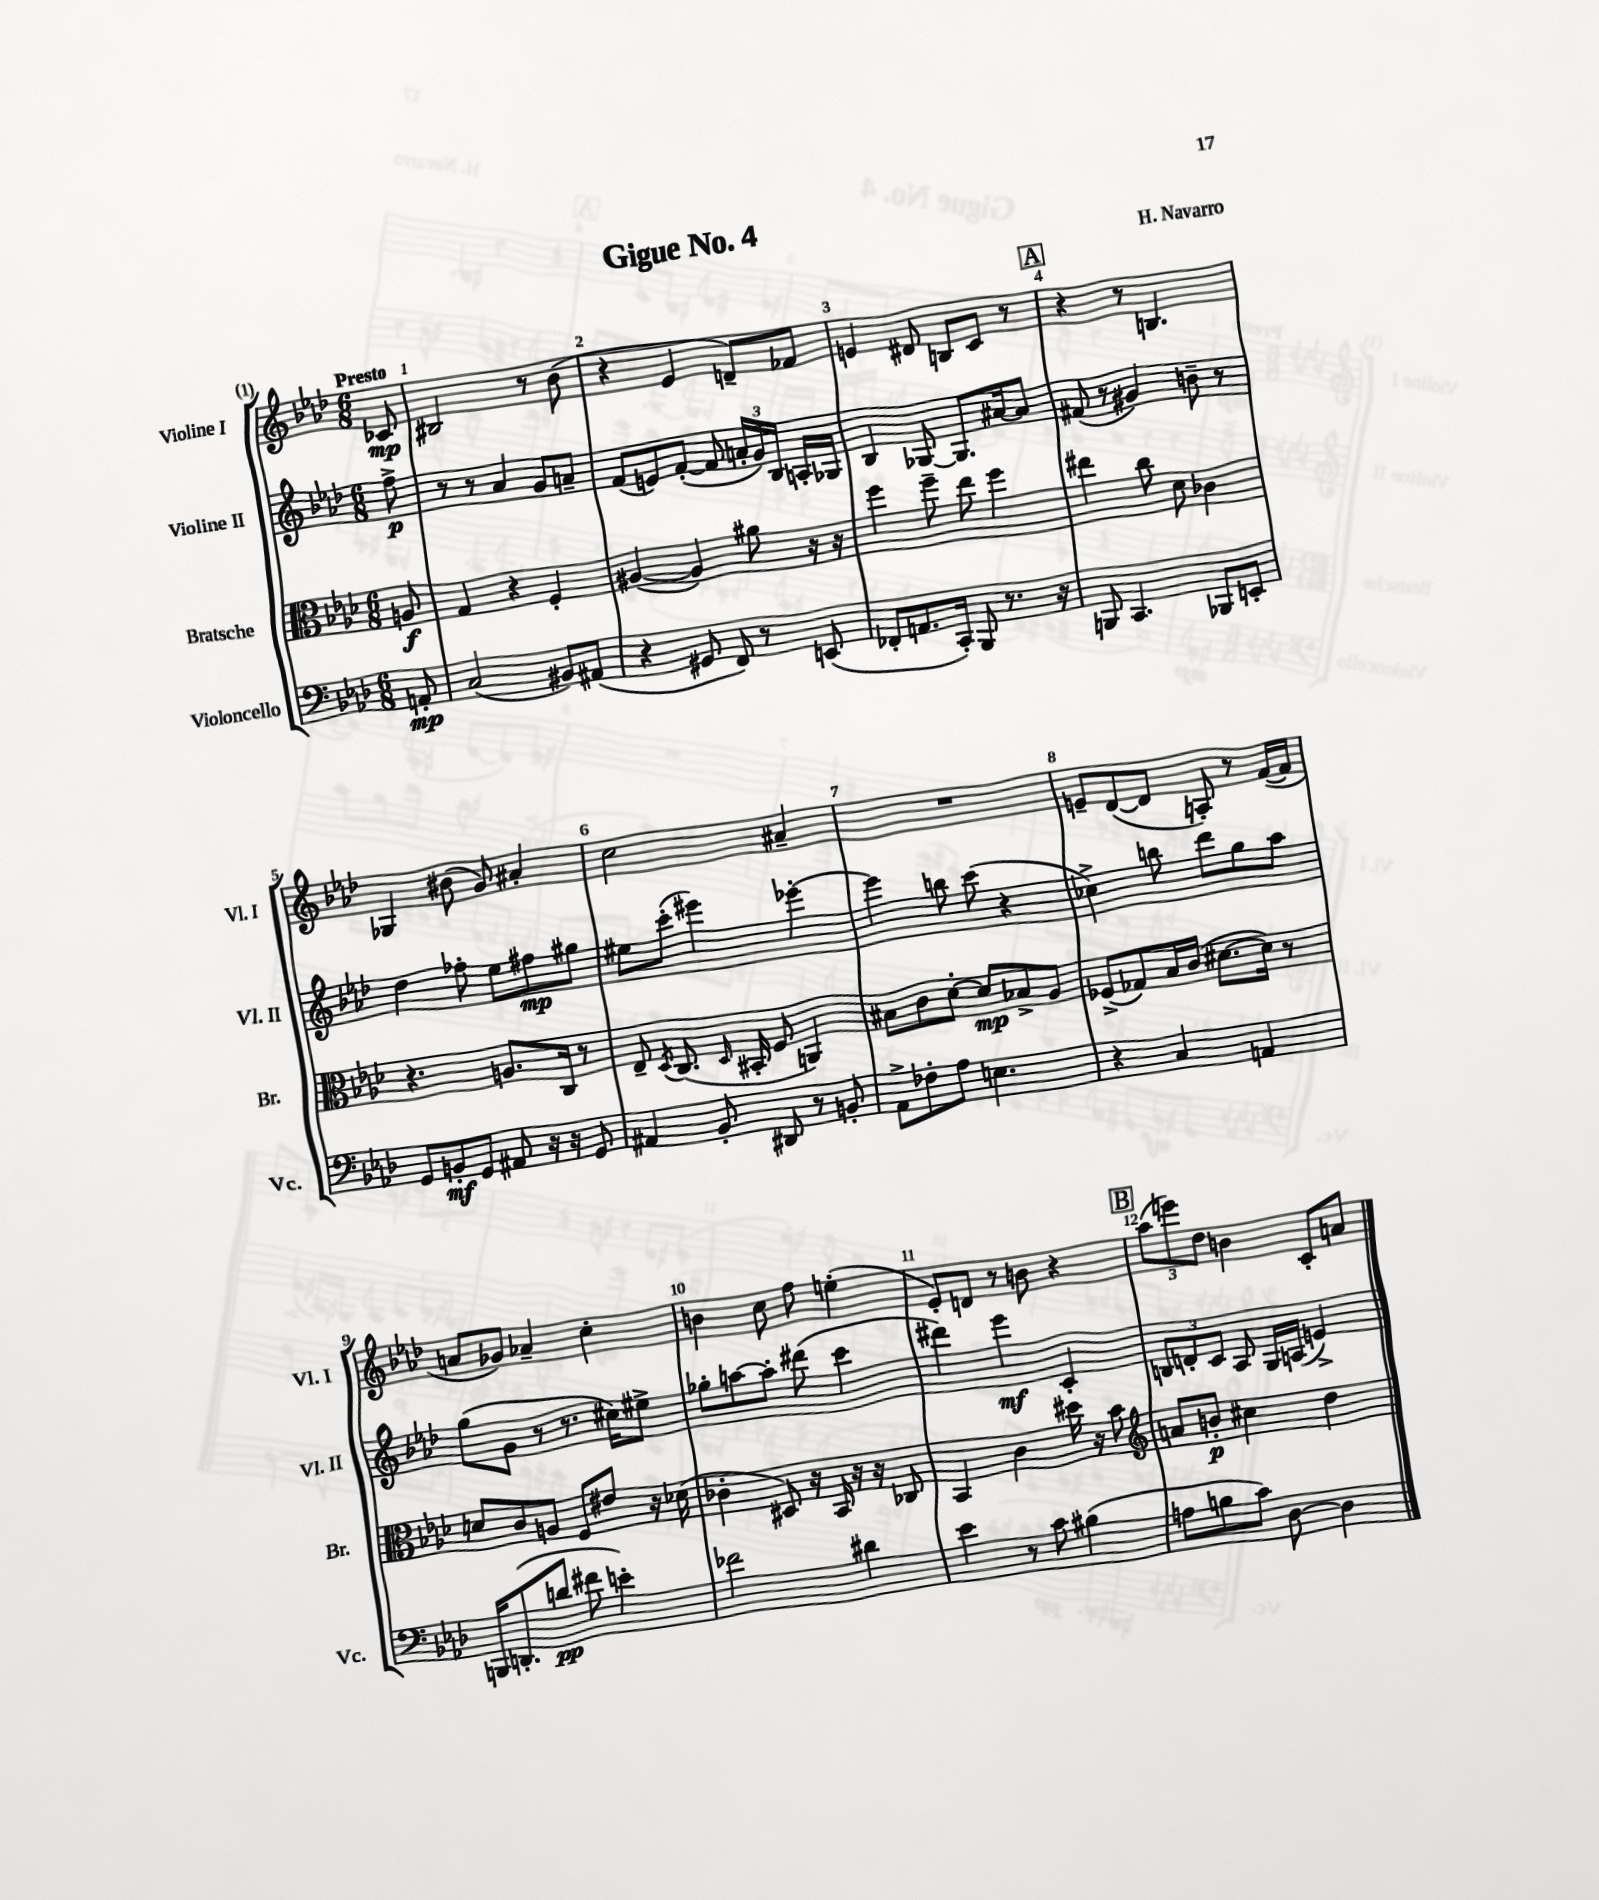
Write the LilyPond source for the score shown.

\header { title = "Gigue No. 4" composer = "H. Navarro" }
<<
\new StaffGroup <<
\new Staff = "s0" \with { instrumentName = "Violine I" shortInstrumentName = "Vl. I" } {
    \clef treble \key aes \major \numericTimeSignature \time 6/8 \partial 8 \tempo "Presto"
    \autoBeamOff ces'8\mp |
    bis2 r8 bes'8( |
    r4 ees'4 d'8[--) fes'8] |
    e'4 dis'8 b8[ c'8] r8 |
    \mark \markup { \box "A" } r4 r8 b4. |
    ges4 bis'8( g'8) ais'4-. |
    c''2 ais'4-- |
    R2. |
    e'8[-- des'8~( des'8] a8-.) r8 f'16[~( f'16] |
    a'8[ ges'8]) aes'4-- c''4-. |
    b'4 c''8 f''8 e''4-.( |
    ees'8[-.) d'8] r8 b'8 r4 |
    \mark \markup { \box "B" } \tuplet 3/2 { aes''8[( e'''8) des''8] } b'4 c'8[-. a'8] \bar "|." |
}
\new Staff = "s1" \with { instrumentName = "Violine II" shortInstrumentName = "Vl. II" } {
    \clef treble \key aes \major \numericTimeSignature \time 6/8 \partial 8
    \autoBeamOff f''8->\p |
    r8 r8 aes'4 g'8[ a'8]-- |
    f'8[( e'8) f'8]~-.( f'8 \tuplet 3/2 { a'16[-. g'16) bes16] } a16[-. ges16] |
    bes4 ges8~ ges8.[ ais'16~ ais'8] |
    \mark \markup { \box "A" } fis'8( r8 gis'4) b'8-- r8 |
    des''4 fes''8-. ees''8[ fis''8\mp gis''8] |
    eis''8[ c'''8]-.( eis'''4) ees'''4~-. |
    ees'''4 b''8 c'''8( r4 |
    ces''4->) b''8 des'''8[ g''8 aes''8] |
    g''8[( g'8] r8 r8. cis''16[) eis''8]-> |
    ges''8[-. a''8~ a''8]-. dis'''8( c'''4 |
    dis'''4) ees'''4\mf c'4-. |
    \mark \markup { \box "B" } \tuplet 3/2 { b8[ d'8-. c'8] } aes8 g16[ a16]( e'4->) \bar "|." |
}
\new Staff = "s2" \with { instrumentName = "Bratsche" shortInstrumentName = "Br." } {
    \clef alto \key aes \major \numericTimeSignature \time 6/8 \partial 8
    \autoBeamOff a8\f |
    g4 r4 f4-. |
    ais4~( ais4) ais'8 r16 r16 |
    f''4 f''8-- ees''8 f''4 |
    \mark \markup { \box "A" } eis''4 c''8 des'8 ces'4 |
    r4. a8.[ c16] r8 |
    ees8-- \acciaccatura { des8 } c8.( \grace { des16 } bis,16-. f8 a,4) |
    bis8[ c'8 des'8]~-. des'8[\mp bes8-> aes8] |
    fes8[->( ges8) bes16 c'16]( dis'8.[~ dis'16]) r8 |
    d'8[ c'8 a8] f8[ eis'8] r16 des'16( |
    ces'4-. dis8) r16 bes,16 r16 r16 ces8 |
    bes,4 c'4 dis''16 r16 bes'8 |
    \mark \markup { \box "B" } \clef treble a'8[ b'8]-.\p cis''4 des''4 \bar "|." |
}
\new Staff = "s3" \with { instrumentName = "Violoncello" shortInstrumentName = "Vc." } {
    \clef bass \key aes \major \numericTimeSignature \time 6/8 \partial 8
    \autoBeamOff a,8-.\mp |
    c2( bis,8[) ais,8]( |
    r4 gis,8 f,8) r8 e,8( |
    fes,8[-. a,8. c,16]-.) bes,,8 r8. r16 |
    \mark \markup { \box "A" } b,,8 c,4. bes,,8[ e,8]-. |
    g,8[ b,8-.\mf g,8] ais,8 r16 r16 g,8 |
    ais,4 bes,8-. dis,8 r8 b,8-. |
    aes,8[-> fes8-. aes8] e4. |
    r4 c4 a,4 |
    b,,16[ d,8.-.( d'8]\pp fis'8 e'4-.) |
    fes'2 dis'4 |
    ees'4 r8 c'8 bis4( |
    \mark \markup { \box "B" } a8[ b8 c'8]) des8~ des4 \bar "|." |
}
>>
>>
\layout { \context { \Score \override BarNumber.break-visibility = ##(#f #t #t) barNumberVisibility = #all-bar-numbers-visible } }
